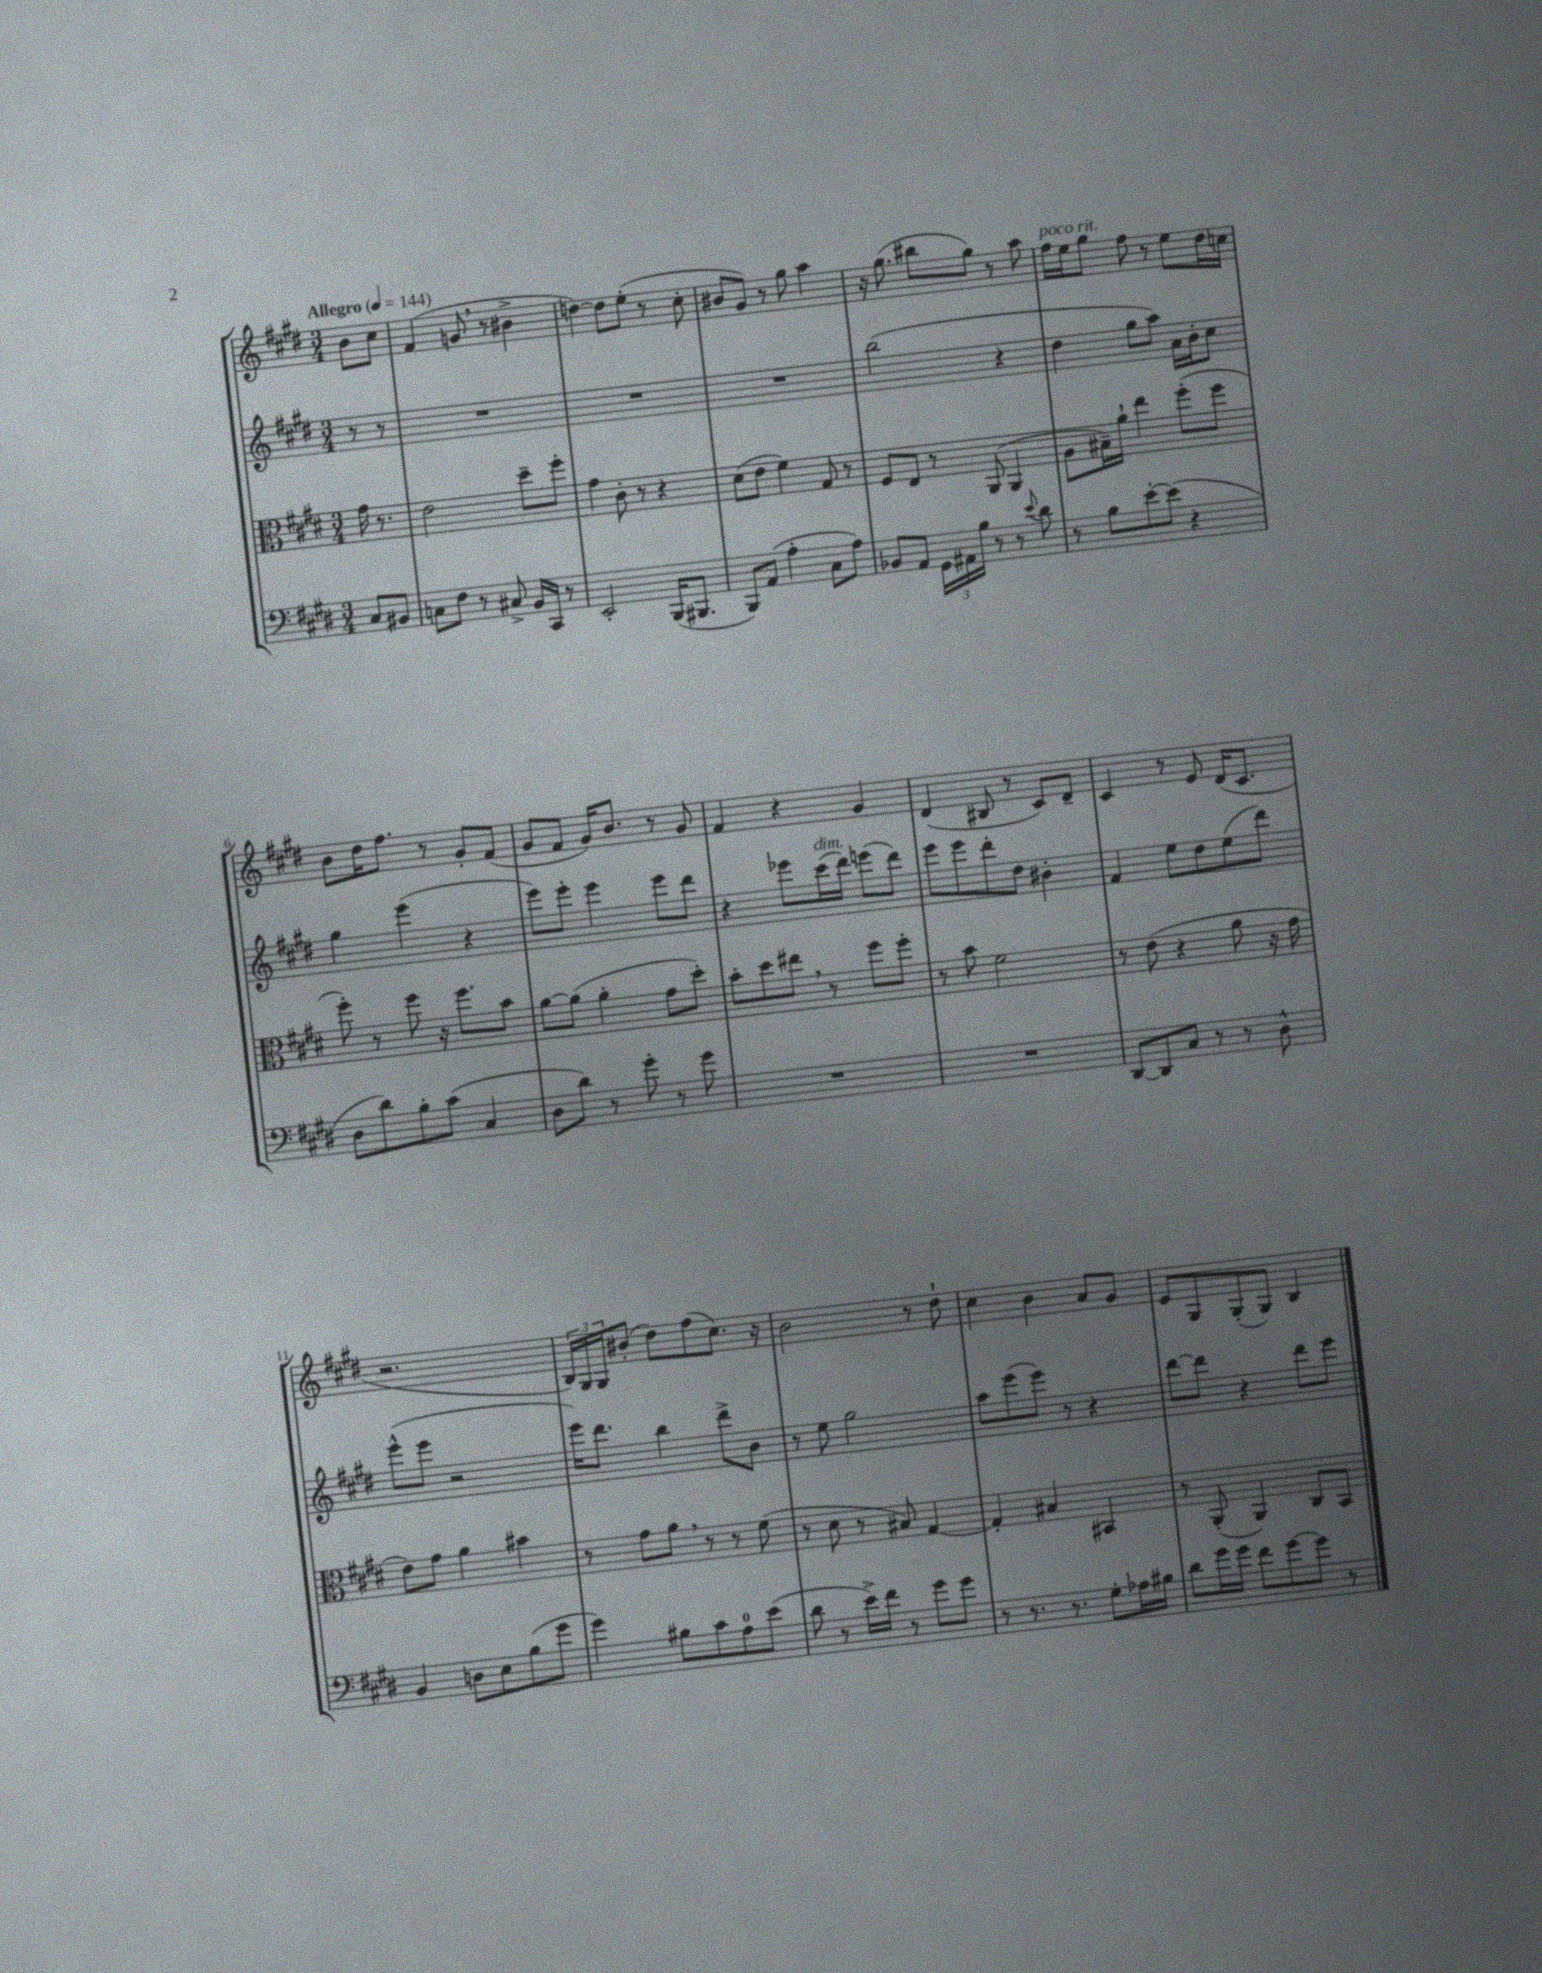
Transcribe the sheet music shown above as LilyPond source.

<<
\new StaffGroup <<
\new Staff = "s0" {
    \clef treble \key e \major \numericTimeSignature \time 3/4 \partial 4 \tempo "Allegro" 4 = 144
    b'8 cis''8 |
    fis'4( g'8 \breathe r8 bis'4-> |
    d''4~) d''8 e''8-.( r8 cis''8-. |
    bis'8 gis'8) r8 gis''8 a''4 |
    r16 gis''8.( bis''8 gis''8) r8 a''8 |
    fis''16^\markup { \italic "poco rit." } e''16 gis''8 fis''8 r8 e''8 dis''16 c''16 |
    b'8 dis''16 fis''8. r8 gis'8-. fis'8( |
    gis'8 fis'8 gis'16) b'8. r8 gis'8 |
    fis'4 r4 gis'4 |
    dis'4( bis8 r8 cis'8) dis'8-- |
    cis'4 r8 e'8 dis'16( cis'8. |
    r2. |
    \tuplet 3/2 { b16) gis16 gis16 } bis'8-.( dis''8) fis''8( cis''8.) r16 |
    b'2 r8 dis''8-! |
    cis''4 b'4 a'8 gis'8 |
    e'8 gis8 gis8-.( gis8) b4 \bar "|." |
}
\new Staff = "s1" {
    \clef treble \key e \major \numericTimeSignature \time 3/4 \partial 4
    r8 r8 |
    R2. |
    R2. |
    R2. |
    b''2( r4 |
    dis''4 gis''8 a''8) a'16 b'16-. cis''8 |
    gis''4 e'''4( r4 |
    e'''8) e'''8-. e'''4 e'''8 dis'''8 |
    r4 ees'''8 cis'''16^\markup { \italic "dim." }( dis'''16) e'''8( dis'''8) |
    e'''8 e'''8 dis'''8-. dis''8 bis'4-. |
    fis'4 e''8 dis''8 e''8( dis'''8) |
    e'''8-^( e'''8 r2 |
    e'''16) dis'''8. b''4 dis'''8-> b'8 |
    r8 e''8 gis''2 |
    a''8 e'''8( e'''8) r8 r4 |
    dis'''8~ dis'''8 r4 dis'''8 e'''8 \bar "|." |
}
\new Staff = "s2" {
    \clef alto \key e \major \numericTimeSignature \time 3/4 \partial 4
    gis'16 r8. |
    e'2 dis''8-- fis''8-. |
    gis'4 cis'8-. r8 r4 |
    dis'8( e'8 fis'4) gis8 r8 |
    fis8 e8 r8 a,8( a,4 |
    a8 bis16--) a'16-! e''4 fis''8-.( fis''8 |
    fis''8-.) r8 fis''8 r16 fis''8. b'8 |
    a'8~ a'8( a'4-. gis'8 dis''8-.) |
    b'8-. dis''8 eis''8 \breathe r8 fis''8 fis''8-. |
    r8 b'8 fis'2 |
    r8 e'8( r4 a'8 r16 gis'16 |
    e'8) gis'8 a'4 bis'4 |
    r8 gis'8 a'8 \breathe r8 r8 fis'8( |
    r8 dis'8 r8 bis8) gis4~ |
    gis4-. bis4 bis,4 |
    r8 a,8-.( a,4) cis8 b,8 \bar "|." |
}
\new Staff = "s3" {
    \clef bass \key e \major \numericTimeSignature \time 3/4 \partial 4
    cis8 bis,8 |
    c8 fis8 r8 cis8-> b,16 cis,16 r8 |
    e,2-. b,,16( bis,,8. |
    b,,8) a,8( a4-. cis8 a8) |
    bes,8 a,8 \tuplet 3/2 { gis,16 ais,16 b16 } r8 r8 \appoggiatura { e'8 } dis'8 |
    r8 b8 e'8~-. e'8( r4 |
    dis8 dis'8) b8-. cis'8( cis4 |
    dis8 dis'8) r8 gis'8-. r8 gis'8 |
    R2. |
    R2. |
    dis,8~ dis,8 cis8 r8 r8 dis8-^ |
    b,4 d8 e8 b8( gis'8 |
    gis'4) bis8 cis'8 a8-0 e'8( |
    dis'8 r8 e'16->) fis'16 r8 gis'8 gis'8 |
    r8 r8. r8. gis8-. aes16 bis16 |
    dis'8 gis'16 gis'16 fis'8 gis'8~ gis'8 r8 \bar "|." |
}
>>
>>
